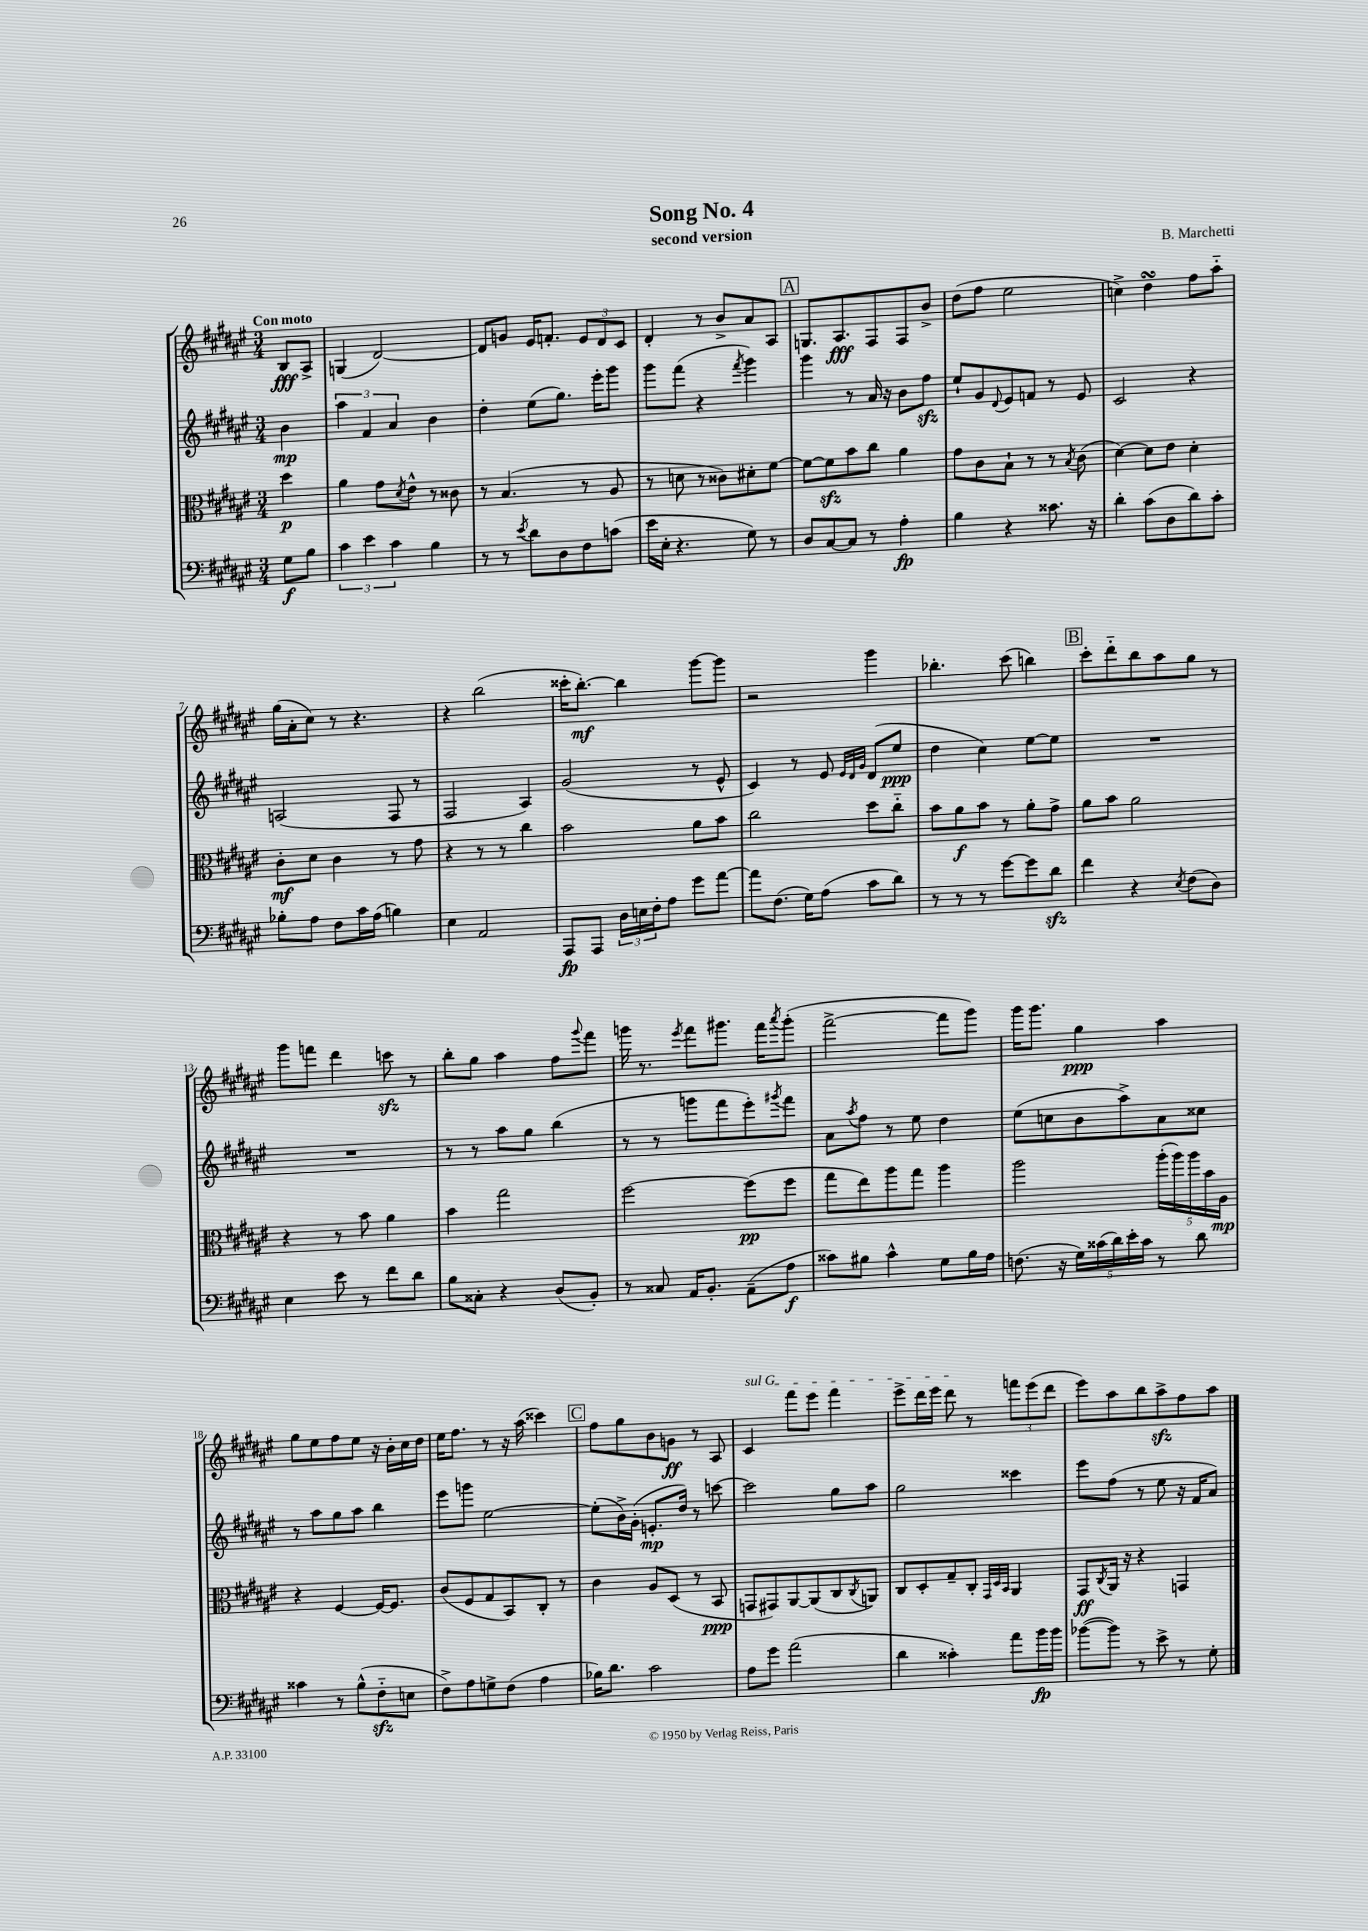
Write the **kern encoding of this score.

**kern	**kern	**kern	**kern
*staff4	*staff3	*staff2	*staff1
*clefF4	*clefC3	*clefG2	*clefG2
*k[f#c#g#d#a#e#]	*k[f#c#g#d#a#e#]	*k[f#c#g#d#a#e#]	*k[f#c#g#d#a#e#]
*M3/4	*M3/4	*M3/4	*M3/4
8G#	4dd#	4b	8B
8B	.	.	8A#^
=	=	=	=
6c#	4a#	6aa#	(4G
6e#	.	6f#	.
.	8g#	.	[2d#)
6c#	.	6a#	.
.	8qd#	.	.
.	8e#^^	.	.
4B	8r	4b	.
.	8c##	.	.
=	=	=	=
8r	8r	4dd#'	8d#]
8r	(4.B	.	8g
8qe#	.	.	.
8d#	.	(8ee#	16e#
.	.	.	8.f'
8D#	.	8.gg#)	.
8F#	8r	.	12e#
.	.	16eee#'	.
.	.	.	12d#
(8c	8A#	8ggg#	.
.	.	.	12c#
=	=	=	=
16e#	8r	8ggg#	4d#'
16E#'	.	.	.
4.r	8d	(8fff#	.
.	8r	4r	8r
.	8c##)	.	8b^
.	.	8qfff#	.
8G#)	8d#'	4ggg#)	8a#
8r	[8f#	.	8A#
=	=	=	=
8D#	8f#_	4ggg#	8.G
[8C#	8f#]	.	.
.	.	.	8.A#
8C#]	8b	8r	.
8r	8cc#	16a#	8F#
.	.	16r	.
4A#'	4a#	8b	8F#
.	.	8ff#	8b^
=	=	=	=
4B	8g#	8ee#`	(8dd#
.	8c#	8g#	8ff#
.	.	8qqd#	.
4r	8B`	8e#	2ee#
.	8r	8f	.
8.c##	8r	8r	.
.	8qB	.	.
.	(8c#	8e#	.
16r	.	.	.
=	=	=	=
4d#'	[4d#)	2c#	4cc^)
(8c#	8d#]	.	4dd#
8D#	8e#	.	.
8d#)	4d#'	4r	8ff#
8c#'	.	.	8aa#'~
=	=	=	=
8B-'	8c#'	(2A	(16gg#
.	.	.	16a#'
8A#	8d#	.	8cc#)
8F#	4c#	.	8r
16c#	.	.	4.r
(16A#	.	.	.
4B)	8r	8F#	.
.	8g#	8r	.
=	=	=	=
4E#	4r	2F#	4r
2AA#	8r	.	(2bb
.	8r	.	.
.	4cc#	4A#)	.
=	=	=	=
8AAA#	2b	(2g#	16ccc##'
.	.	.	[8.bb')
8AAA#	.	.	.
24D#	.	.	4bb]
24E	.	.	.
24F#'	.	.	.
8A#	.	.	.
8g#	8a#	8r	[8ggg#
[8a#	8b	8e#^^	8ggg#]
=	=	=	=
8a#]	2cc#	4c#)	2r
(8.F#	.	.	.
.	.	8r	.
16G#)	.	.	.
(8A#	.	8e#	.
.	.	32qqe#	.
.	.	32qqd#	.
.	.	32qqg#	.
8c#	8dd#	(8d#	4ggg#
8d#)	8cc#'~	8ee#	.
=	=	=	=
8r	8b	4dd#	4.bb-'
8r	8a#	.	.
8r	8b	4cc#)	.
[8g#	8r	.	(8ccc#
8g#]	8a#'	[8ee#	4bb)
8d#	8g#^	8ee#]	.
=	=	=	=
4f#	8a#	2.r	8ccc#'
.	8b	.	8ddd#'~
4r	2a#	.	8bb
.	.	.	8aa#
8qE#	.	.	.
(8F#	.	.	8gg#
8D#)	.	.	8r
=	=	=	=
4E#	4r	2.r	8ggg#
.	.	.	8fff
8e#	8r	.	4ddd#
8r	8b	.	.
8f#	4a#	.	8ccc
8d#	.	.	8r
=	=	=	=
8B	4b	8r	8bb'
8C##'	.	8r	8gg#
4r	2gg#	8aa#	4aa#
.	.	8gg#	.
(8D#	.	(4bb	8ff#
.	.	.	8qqggg#
8BB')	.	.	8fff#
=	=	=	=
8r	[2ff#	8r	16ggg
.	.	.	8.r
8C##	.	8r	.
.	.	.	8qeee#
16AA#	.	8ggg	8fff#
8.BB'	.	.	.
.	.	8fff#	8.ggg#
(8AA#~	(8ff#]	8eee#')	.
.	.	.	16fff#
.	.	8qggg#	8qaaa#
8A#	8ff#	8fff#	(8ggg#'
=	=	=	=
8c##)	8gg#	8a#	[2fff#^
.	.	8qaa#	.
8B#	8ee#)	8ff#	.
4c##^^	8aa#	8r	.
.	8gg#	8ee#	.
8G#	4aa#	4dd#	8fff#]
16B#	.	.	8ggg#)
16A#	.	.	.
=	=	=	=
(8.F	2aa#	(8ee#	16ggg#
.	.	.	8.ggg#
.	.	8cc	.
16r	.	.	.
20G#)	.	8b	4gg#
(20c##	.	.	.
20d#)	.	.	.
.	.	8aa#^)	.
20e#'	.	.	.
20c##	.	.	.
8r	(20aa#'	8a#	4aa#
.	20aa#)	.	.
.	20aa#	.	.
8d#	.	8cc##	.
.	20b	.	.
.	20A#	.	.
=	=	=	=
4c##	4r	8r	8gg#
.	.	8aa#	8ee#
8r	[4F#	8gg#	8ff#
(8B^^	.	8aa#	8ee#
8F#'~	16F#_	4bb	16r
.	8.F#]	.	16b'
8E	.	.	16cc#
.	.	.	16dd#
=	=	=	=
8F#^)	(8c#	8eee#	16ee#
.	.	.	8.ff#
8A#	8F#	8ggg	.
8G^	8G#	[2ee#	8r
(8F#	8BB)	.	16r
.	.	.	(16aa#
4A#	8C#'	.	4ccc##)
.	8r	.	.
=	=	=	=
16B-)	4c#	(8ee#']	8ff#
8.d#	.	.	.
.	.	16b^)	8gg#
.	.	(16g#'	.
2c#	8A#	8.e'	8b
.	(8D#	.	8g
.	.	16dd#)	.
.	8r	8r	8r
.	8BB	[8ccc	8A#
=	=	=	=
8A#	8GG	2ccc]	4c#
8g#	8GG#)	.	.
(2a#	[8AA#	.	8fff#
.	(8AA#]	.	8eee#
.	8C#	8gg#	4fff#
.	8qC#	.	.
.	8AA)	8aa#	.
=	=	=	=
4d#	8C#	2gg#	8eee#^
.	8D#'	.	16ddd#
.	.	.	16eee#
4c##')	8G#~	.	8ddd#
.	8C#'	.	8r
.	32qqGG#	.	.
.	32qqD#	.	.
.	32qqBB	.	.
8a#	4AA#	4ccc##	12fff
.	.	.	(12eee#
16b	.	.	.
.	.	.	12ddd#
16b	.	.	.
=	=	=	=
([8b-	8GG#	8eee#	8eee#)
.	8qC#	.	.
8b-])	16AA#	(8ff#	8aa#
.	16r	.	.
8r	4r	8r	8bb
8e#^	.	8ee#	8aa#^
8r	4GG	16r	8ff#
.	.	16f#	.
8G#'	.	8a#)	8aa#
==	==	==	==
*-	*-	*-	*-
